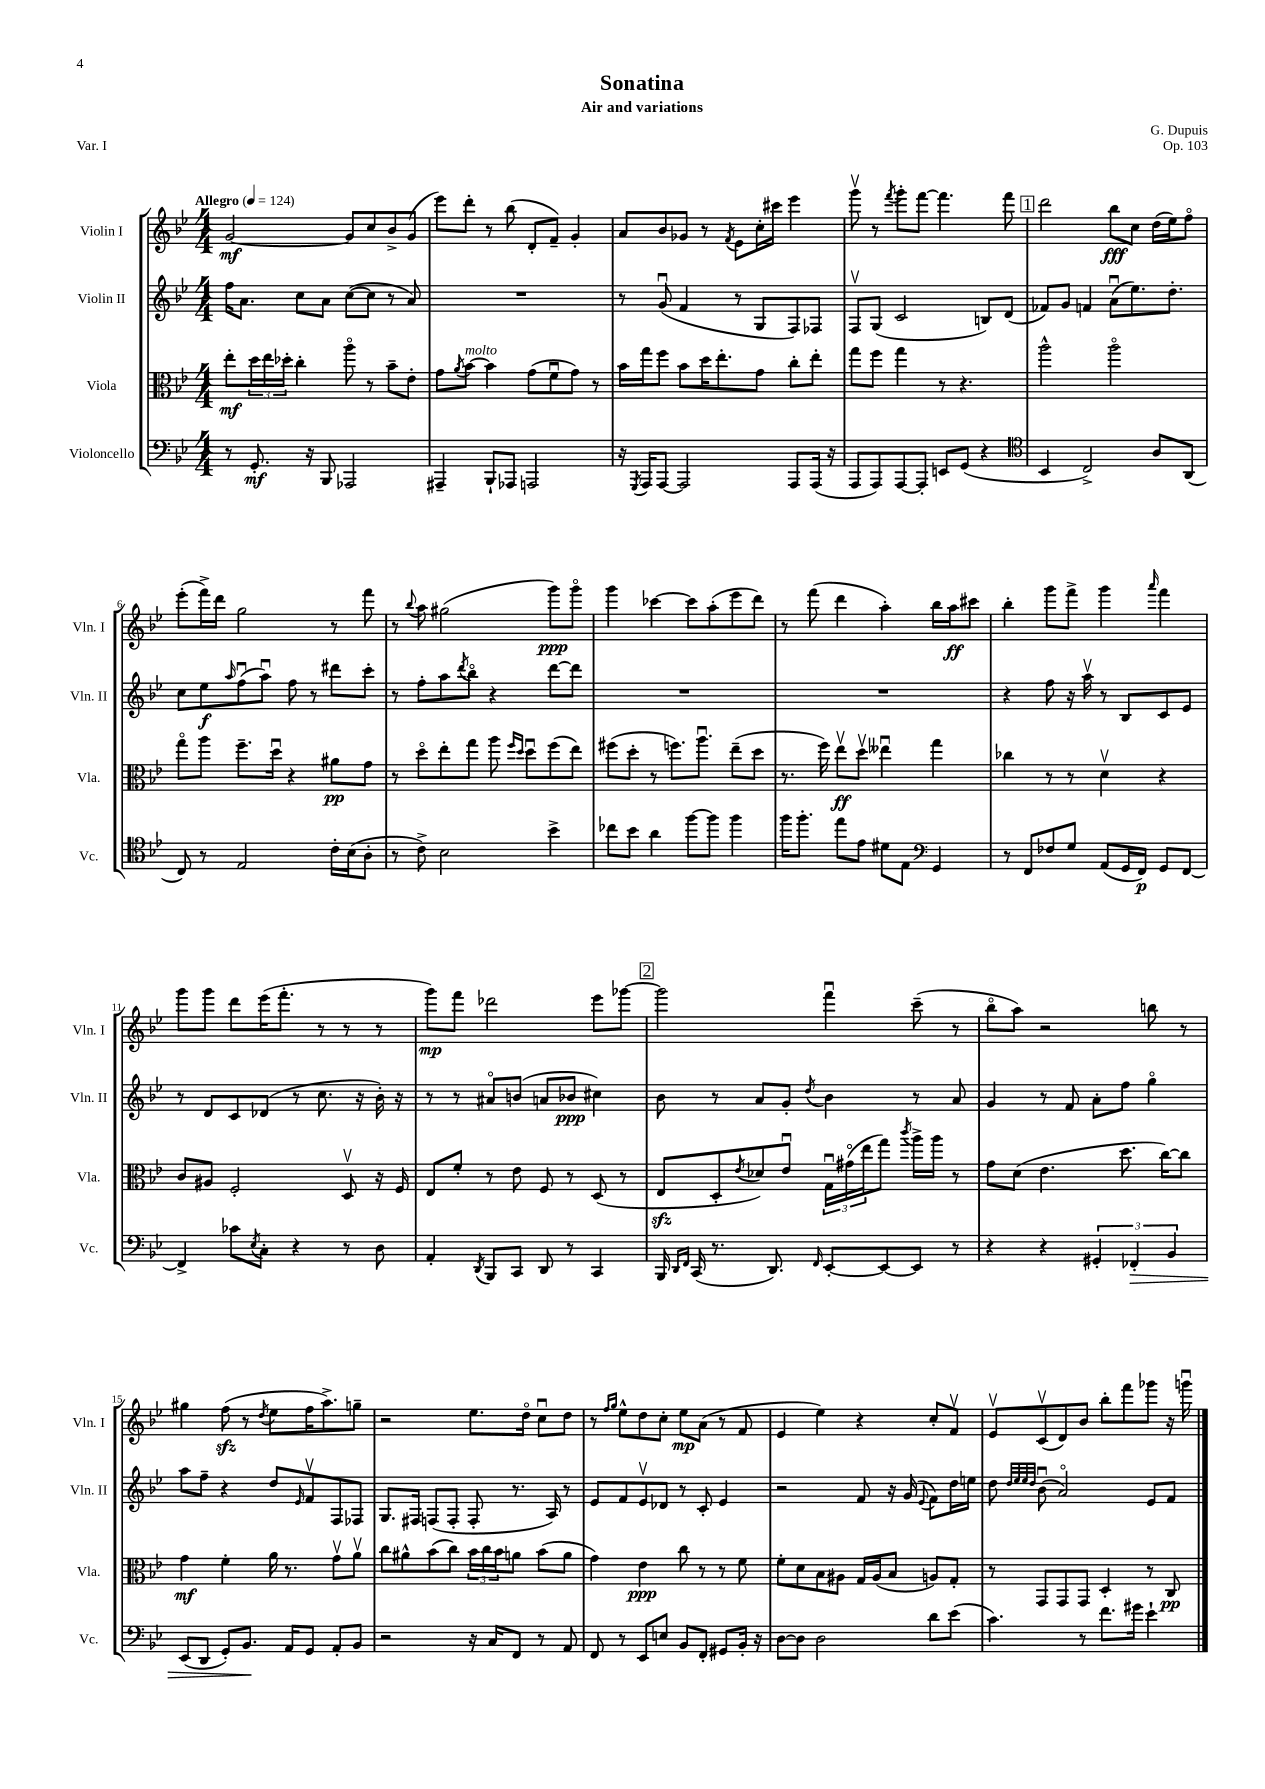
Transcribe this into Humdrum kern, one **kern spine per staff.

**kern	**dynam	**kern	**dynam	**kern	**dynam	**kern	**dynam
*part4	*part4	*part3	*part3	*part2	*part2	*part1	*part1
*staff4	*staff4	*staff3	*staff3	*staff2	*staff2	*staff1	*staff1
*I"Violoncello	*	*I"Viola	*	*I"Violin II	*	*I"Violin I	*
*I'Vc.	*	*I'Vla.	*	*I'Vln. II	*	*I'Vln. I	*
*clefF4	*	*clefC3	*	*clefG2	*	*clefG2	*
*k[b-e-]	*	*k[b-e-]	*	*k[b-e-]	*	*k[b-e-]	*
*M4/4	*	*M4/4	*	*M4/4	*	*M4/4	*
*MM124	*	*MM124	*	*MM124	*	*MM124	*
=1	=1	=1	=1	=1	=1	=1	=1
!	!	!	!	!	!	!LO:TX:a:B:t=Allegro	!
8r	.	8ee-'\L	mf	16ff\KL	.	[2g/	mf
.	.	.	.	8.a\J	.	.	.
8.GG'/	mf	24dd\L	.	.	.	.	.
.	.	24ee-\	.	.	.	.	.
.	.	24dd-X'\JJ	.	.	.	.	.
.	.	4cc'\	.	8cc\L	.	.	.
16r	.	.	.	.	.	.	.
8BBB-/	.	.	.	8a\J	.	.	.
2AAA-X/	.	8aa\	.	([8cc\L	.	8g/L]	.
.	.	8r	.	8cc\J]	.	8cc/	.
.	.	8b-~\L	.	8r	.	8b-^/	.
.	.	8e-'\J	.	8a/)	.	(8g/J	.
=2	=2	=2	=2	=2	=2	=2	=2
4AAA#X~/	.	8g\L	.	1r	.	8eee-\L)	.
.	.	8qa/	.	.	.	.	.
!	!	!LO:TX:a:i:t=molto	!	!	!	!	!
.	.	[8b-\J	.	.	.	8ddd'\J	.
8BBB-`/L	.	4b-\]	.	.	.	8r	.
8AAA-X/J	.	.	.	.	.	(8bb-\	.
2AAAn/	.	(8g\L	.	.	.	8d'/L	.
.	.	8fu\	.	.	.	8f~/J)	.
.	.	8g\J)	.	.	.	4g'/	.
.	.	8r	.	.	.	.	.
=3	=3	=3	=3	=3	=3	=3	=3
16r	.	16b-\LL	.	8r	.	8a/L	.
8qGGG/	.	.	.	.	.	.	.
16AAA/KL	.	16gg\J	.	.	.	.	.
[8AAA/J	.	8ff\J	.	(8gu/	.	8b-/	.
2AAA/]	.	8b-\L	.	4f/	.	8g-X/J	.
.	.	16dd\K	.	.	.	8r	.
.	.	8.ee-'\	.	.	.	.	.
.	.	.	.	.	.	8qf/	.
.	.	.	.	8r	.	8e-\L	.
.	.	8g\J	.	8G/L	.	16cc'\L	.
.	.	.	.	.	.	16ccc#X\JJ	.
8AAA/L	.	8cc'\L	.	8F/)	.	4eee-\	.
(16AAA/Jk	.	8ee-'\J	.	8F-X/J	.	.	.
16r	.	.	.	.	.	.	.
=4	=4	=4	=4	=4	=4	=4	=4
8AAA/L	.	8gg\L	.	8Fv/L	.	8gggv\	.
8AAA/)	.	8ff\J	.	(8G/J	.	8r	.
.	.	.	.	.	.	8qfff/	.
[8AAA/	.	4gg\	.	2c/	.	8ggg'\L	.
8AAA'/J]	.	.	.	.	.	[8fff\J	.
8EEn/L	.	8r	.	.	.	4.fff\]	.
(8GG/J	.	4.r	.	.	.	.	.
4r	.	.	.	8Bn/L)	.	.	.
.	.	.	.	(8d/J	.	8fff\	.
!!LO:REH:place=s1:t=1
=5	=5	=5	=5	=5	=5	=5	=5
*clefC4	*	*	*	*	*	*	*
4BB-/	.	2aa^^\	.	8f-X/L)	.	2ddd\	.
.	.	.	.	8g/J	.	.	.
2C^/)	.	.	.	4fn/	.	.	.
.	.	2aa\	.	(8au\L	.	8bb-\L	fff
.	.	.	.	8.ee-\)	.	8cc\J	.
8A/L	.	.	.	.	.	(16dd\LL	.
.	.	.	.	8.dd'\J	.	16ee-\J)	.
(8AA/J	.	.	.	.	.	8ff\J	.
!!LO:LB:g=z
=6	=6	=6	=6	=6	=6	=6	=6
8C/)	.	8gg\L	.	8cc\L	.	(8eee-'\L	.
8r	.	8aa\J	.	8ee-\	f	16fff^\L)	.
.	.	.	.	.	.	16ddd\JJ	.
.	.	.	.	16qqaa/	.	.	.
2E-/	.	8.ff~\L	.	(8ffu\	.	2gg\	.
.	.	.	.	8aau\J)	.	.	.
.	.	16ddu\Jk	.	.	.	.	.
.	.	4r	.	8ff\	.	.	.
.	.	.	.	8r	.	.	.
16c'\LL	.	8a#X\L	pp	8ddd#X\L	.	8r	.
(16B-\J	.	.	.	.	.	.	.
8A'\J	.	8g\J	.	8ccc'\J	.	8fff\	.
=7	=7	=7	=7	=7	=7	=7	=7
8r	.	8r	.	8r	.	8r	.
.	.	.	.	.	.	8qqbb-/	.
8c^\)	.	8dd\L	.	8ff'\L	.	8aa\	.
2B-\	.	8ee-'\	.	8aa\	.	(2gg#X\	.
.	.	.	.	8qddd/	.	.	.
.	.	8gg\J	.	8bb-\J	.	.	.
.	.	8aa\	.	4r	.	.	.
.	.	16qqff/LL	.	.	.	.	.
.	.	16qqdd/JJ	.	.	.	.	.
.	.	8ddu\L	.	.	.	.	.
4b-^\	.	(8ff\	.	[8ddd\L	.	8ggg\L)	ppp
.	.	8ee-\J)	.	8ddd\J]	.	8ggg\J	.
=8	=8	=8	=8	=8	=8	=8	=8
8cc-X\L	.	(8ff#X\L	.	1r	.	4ggg\	.
8b-\J	.	8dd'\J	.	.	.	.	.
4a\	.	8r	.	.	.	[4ccc-X\	.
.	.	8.ffn\L)	.	.	.	.	.
[8ff\L	.	.	.	.	.	8ccc-\L]	.
.	.	8.aau\J	.	.	.	.	.
8ff\J]	.	.	.	.	.	(8aa'\	.
4ff\	.	(8ee-~\L	.	.	.	8eee-\	.
.	.	8dd\J	.	.	.	8ddd\J)	.
=9	=9	=9	=9	=9	=9	=9	=9
16ff\KL	.	8.r	.	1r	.	8r	.
8.ff'\J	.	.	.	.	.	.	.
.	.	.	.	.	.	(8fff\	.
.	.	16ff\)	.	.	.	.	.
8ee-\L	.	8ee-v\L	ff	.	.	4ddd\	.
8e-\J	.	8ddv\J	.	.	.	.	.
8d#X\L	.	4ee--Xu\	.	.	.	4aa'\)	.
8E-\J	.	.	.	.	.	.	.
*clefF4	*	*	*	*	*	*	*
4GG/	.	4gg\	.	.	.	16bb-\LL	.
.	.	.	.	.	.	16aa\J	ff
.	.	.	.	.	.	8ccc#X\J	.
=10	=10	=10	=10	=10	=10	=10	=10
8r	.	4cc-X\	.	4r	.	4bb-'\	.
8FF/L	.	.	.	.	.	.	.
8F-X/	.	8r	.	8ff\	.	8ggg\L	.
8G/J	.	8r	.	16r	.	8fff^\J	.
.	.	.	.	16aav\	.	.	.
(8AA/L	.	4dv\	.	8r	.	4ggg\	.
16GG/L	.	.	.	8B-/L	.	.	.
16FF/JJ)	p	.	.	.	.	.	.
.	.	.	.	.	.	16qqaaa/	.
8GG/L	.	4r	.	8c/	.	4fff\	.
[8FF/J	.	.	.	8e-/J	.	.	.
!!LO:LB:g=z
=11	=11	=11	=11	=11	=11	=11	=11
4FF^/]	.	8c/L	.	8r	.	8ggg\L	.
.	.	8A#X/J	.	8d/L	.	8ggg\J	.
8c-X\L	.	2F'/	.	8c/	.	8ddd\L	.
8qE-/	.	.	.	.	.	.	.
8C'\J	.	.	.	(8d-X/J	.	(16eee-\K	.
.	.	.	.	.	.	8.fff'\J	.
4r	.	.	.	8r	.	.	.
.	.	.	.	8.cc\	.	8r	.
8r	.	8Dv/	.	.	.	8r	.
.	.	.	.	16r	.	.	.
8D\	.	16r	.	16b-'\)	.	8r	.
.	.	16F/	.	16r	.	.	.
=12	=12	=12	=12	=12	=12	=12	=12
4AA'/	.	8E-/L	.	8r	.	8ggg\L)	mp
.	.	8f'/J	.	8r	.	8fff\J	.
8qDD/	.	.	.	.	.	.	.
8BBB-/L	.	8r	.	8a#X/L	.	2ddd-X\	.
8CC/J	.	8e-\	.	(8bn/J	.	.	.
8DD/	.	8F/	.	8an/L	.	.	.
8r	.	8r	.	8b-X/J	ppp	.	.
4CC/	.	(8D/	.	4cc#X\)	.	8eee-\L	.
.	.	8r	.	.	.	[8ggg-X\J	.
!!LO:REH:place=s1:t=2
=13	=13	=13	=13	=13	=13	=13	=13
16BBB-/	.	8E-zz/L	.	8b-\	.	2ggg-\]	.
16qqDD/LL	.	.	.	.	.	.	.
16qqFF/JJ	.	.	.	.	.	.	.
(16CC/	.	.	.	.	.	.	.
8.r	.	8D'/	.	8r	.	.	.
.	.	8qe-/	.	.	.	.	.
.	.	8d-X/)	.	8a/L	.	.	.
8.DD/)	.	.	.	.	.	.	.
.	.	8e-u/J	.	8g'/J	.	.	.
16qqFF/	.	.	.	8qdd/	.	.	.
[8EE-'/L	.	24Gu\LL	.	4b-\	.	4fffu\	.
.	.	(24g#X\	.	.	.	.	.
.	.	24ee-\J	.	.	.	.	.
8EE-/_	.	8gg\J)	.	.	.	.	.
.	.	8qccc/	.	.	.	.	.
8EE-/J]	.	16aa^\LL	.	8r	.	(8ccc~\	.
.	.	16aa\JJ	.	.	.	.	.
8r	.	8r	.	8a/	.	8r	.
=14	=14	=14	=14	=14	=14	=14	=14
4r	.	8g\L	.	4g/	.	8bb-\L	.
.	.	(8d\J	.	.	.	8aa\J)	.
4r	.	4.e-\	.	8r	.	2r	.
.	.	.	.	8f/	.	.	.
6GG#X'/	.	.	.	8a'\L	.	.	.
.	.	8.dd\	.	8ff\J	.	.	.
!	!LO:HP:b	!	!	!	!	!	!
6FF-X'/	>	.	.	.	.	.	.
.	.	.	.	4gg\	.	8bbn\	.
.	.	[16cc\KL)	.	.	.	.	.
6BB-/	.	.	.	.	.	.	.
.	.	8cc\J]	.	.	.	8r	.
!!LO:LB:g=z
=15	=15	=15	=15	=15	=15	=15	=15
(8EE-/L	.	4g\	mf	8aa\L	.	4gg#X\	.
8DD/J	.	.	.	8ff~\J	.	.	.
8GG'/L)	.	4f'\	.	4r	.	(8ffzz\	.
8.BB-/J	.	.	.	.	.	8r	.
.	.	.	.	.	.	8qdd/	.
.	.	16a\	.	8dd/L	.	8ee-\L	.
16AA/KL	]	8.r	.	.	.	.	.
.	.	.	.	16qqe-/	.	.	.
8GG/J	.	.	.	8fv/	.	16ff\K	.
.	.	.	.	.	.	8.aa^\)	.
8AA'/L	.	8gv\L	.	8F/	.	.	.
8BB-/J	.	8av\J	.	8F-X/J	.	8ggn~\J	.
=16	=16	=16	=16	=16	=16	=16	=16
2r	.	8cc\L	.	8.G/L	.	2r	.
.	.	8a#X^^\	.	.	.	.	.
.	.	.	.	16F#X/Jk	.	.	.
.	.	(8b-\	.	(8Fn/L	.	.	.
.	.	8cc\J)	.	8F'/J	.	.	.
16r	.	24b-\LL	.	8F'/	.	8.ee-\L	.
.	.	24cc\	.	.	.	.	.
16C/KL	.	.	.	.	.	.	.
.	.	24b-\J	.	.	.	.	.
8FF/J	.	8an\J	.	8.r	.	.	.
.	.	.	.	.	.	16dd\Jk	.
8r	.	(8b-\L	.	.	.	8ccu\L	.
.	.	.	.	16A/)	.	.	.
8AA/	.	8a\J	.	8r	.	8dd\J	.
=17	=17	=17	=17	=17	=17	=17	=17
8FF/	.	4g\)	.	8e-/L	.	8r	.
.	.	.	.	.	.	16qqff/LL	.
.	.	.	.	.	.	16qqgg/JJ	.
8r	.	.	.	8f/	.	8ee-^^\L	.
8EE-/L	.	4e-\	ppp	8e-v/	.	8dd\	.
8En/J	.	.	.	8d-X/J	.	8cc'\J	.
8BB-/L	.	8cc\	.	8r	.	8ee-\L	mp
8FF'/J	.	8r	.	8c'/	.	(8a\J	.
8GG#X/L	.	8r	.	4e-/	.	8r	.
16BB-'/Jk	.	8f\	.	.	.	8f/	.
16r	.	.	.	.	.	.	.
=18	=18	=18	=18	=18	=18	=18	=18
[8D\L	.	8f'\L	.	2r	.	4e-/	.
8D\J]	.	8d\	.	.	.	.	.
2D\	.	8B-\	.	.	.	4ee-\)	.
.	.	8A#X\J	.	.	.	.	.
.	.	16G/LL	.	8f/	.	4r	.
.	.	(16A#/J	.	.	.	.	.
.	.	8B-/J	.	16r	.	.	.
.	.	.	.	(16g/	.	.	.
.	.	.	.	8qqe-/	.	.	.
8d\L	.	8An/L)	.	8f\L)	.	8cc'/L	.
(8e-\J	.	8G'/J	.	16dd\L	.	8fv/J	.
.	.	.	.	16een\JJ	.	.	.
=19	=19	=19	=19	=19	=19	=19	=19
4.c\)	.	8r	.	8dd\	.	8e-v/L	.
.	.	.	.	32qqdd/LLL	.	.	.
.	.	.	.	32qqee-/	.	.	.
.	.	.	.	32qqee-/	.	.	.
.	.	.	.	32qqdd/JJJ	.	.	.
.	.	8GG/L	.	(8b-u\	.	(8cv/	.
.	.	8GG/	.	2a/)	.	8d/)	.
8r	.	8GG/J	.	.	.	8b-/J	.
8.f\L	.	4D'/	.	.	.	8bb-'\L	.
.	.	.	.	.	.	8fff\	.
16g#X\Jk	.	.	.	.	.	.	.
4e-`\	.	8r	.	8e-/L	.	8ggg-X\J	.
.	.	8C/	pp	8f/J	.	16r	.
.	.	.	.	.	.	16gggnu\	.
==	==	==	==	==	==	==	==
*-	*-	*-	*-	*-	*-	*-	*-
